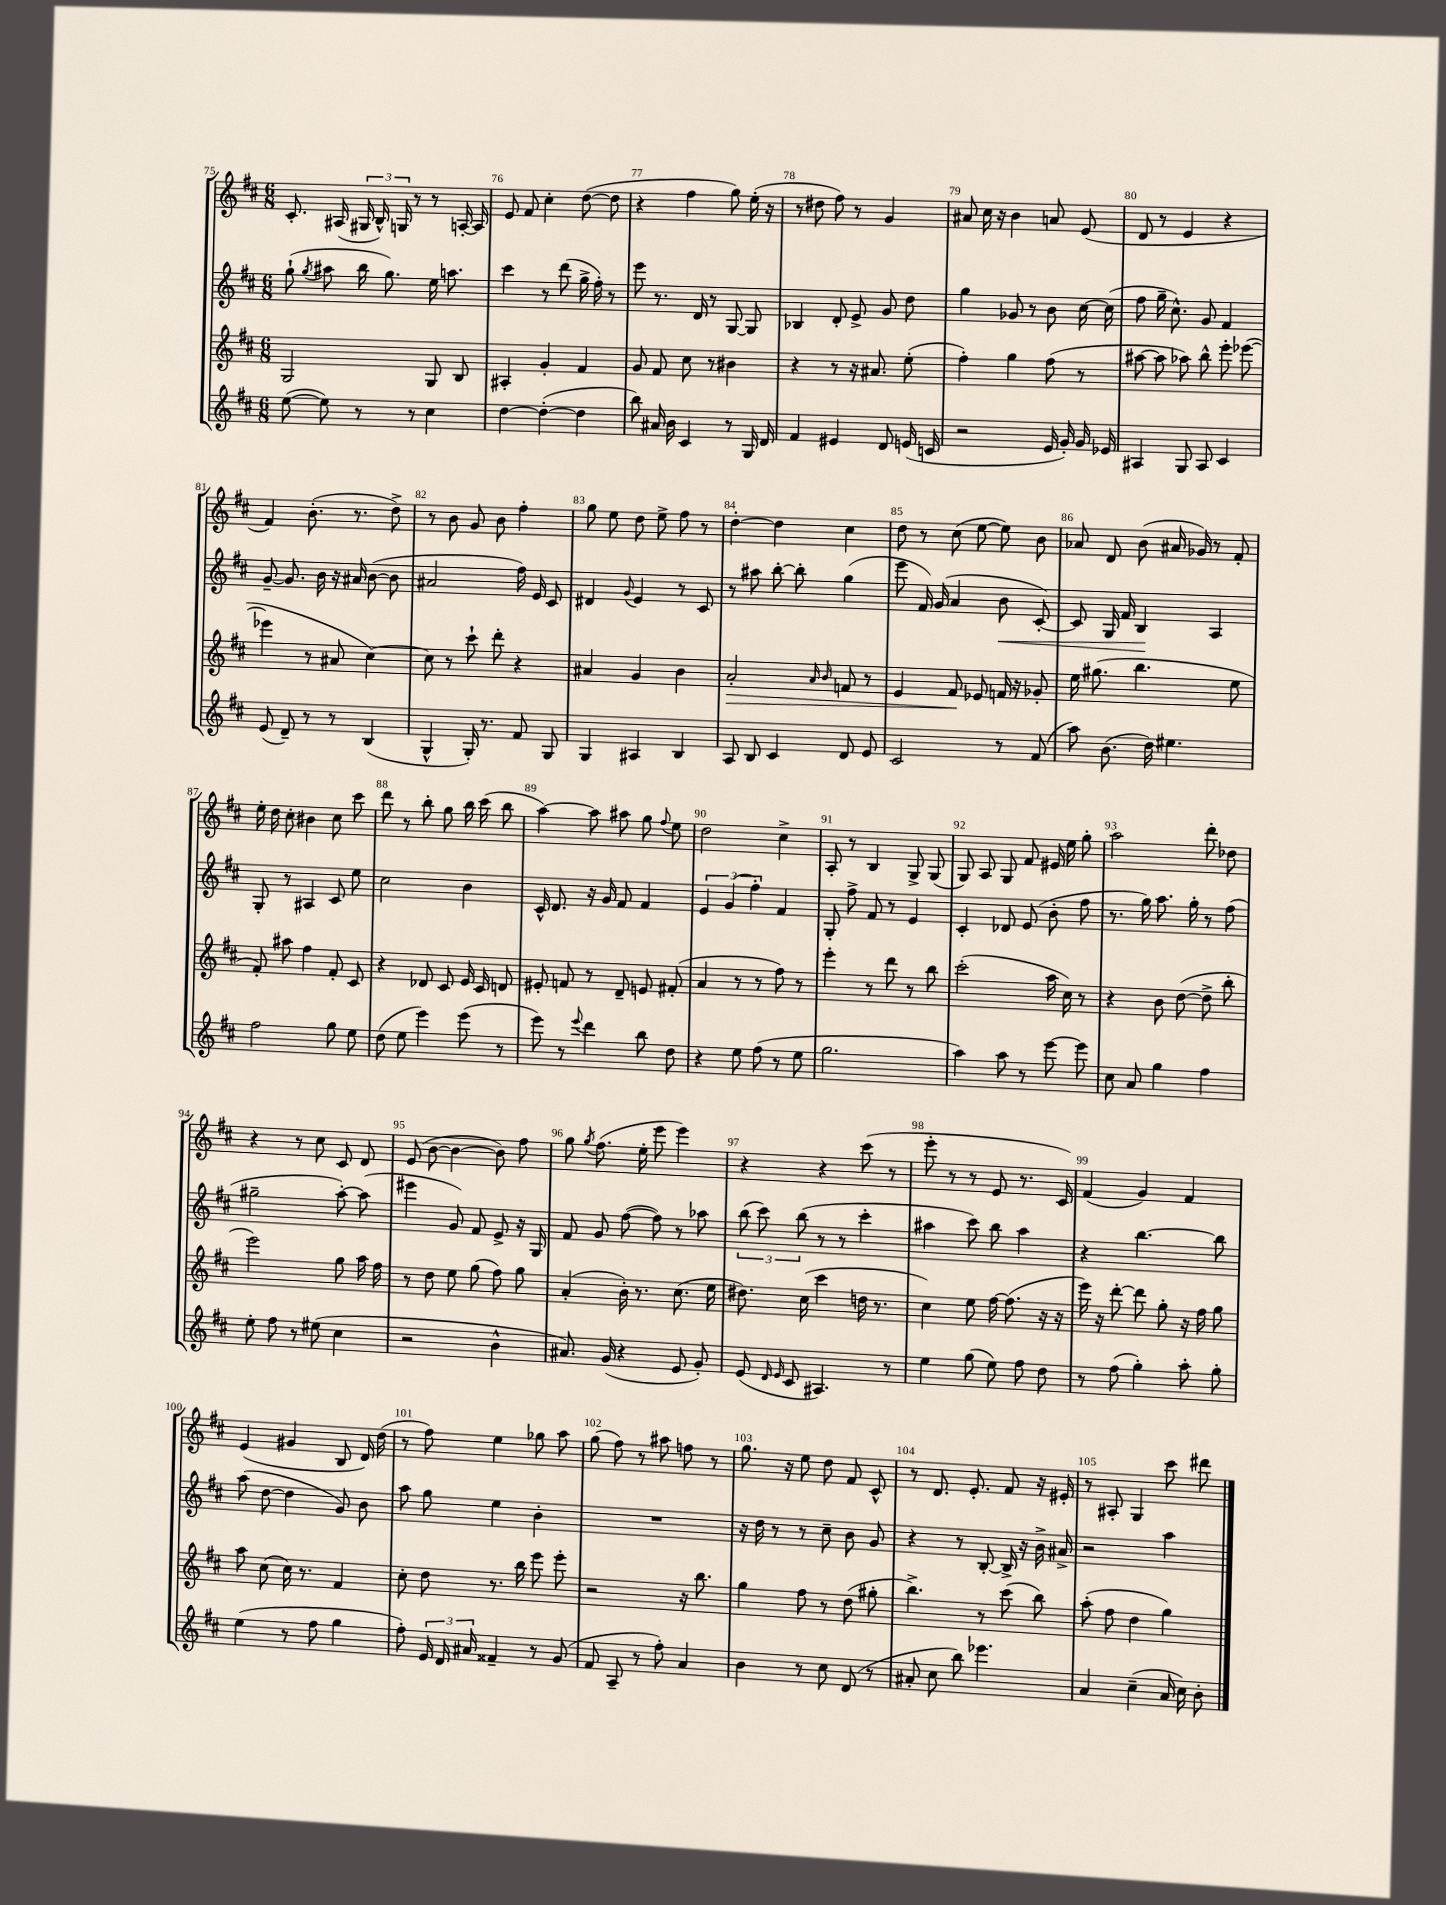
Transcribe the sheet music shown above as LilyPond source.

<<
\new StaffGroup <<
\new Staff = "s0" {
    \clef treble \key d \major \numericTimeSignature \time 6/8
    \autoBeamOff cis'8.-. ais16( \tuplet 3/2 { gis16 b16-^) g16 } r8 r8 a16~-. a16 |
    e'8 fis'8 cis''4-. d''8~( d''8 |
    r4 fis''4 g''8) e''16-.( r16 |
    r8 dis''8 fis''8) r8 g'4 |
    ais'8 cis''16 r16 b'4 a'8 e'8( |
    d'8 r8 e'4 r4 |
    fis'4) b'8.-.( r8. d''8->) |
    r8 b'8 g'8 b'8 fis''4-. |
    g''8 e''8 d''8 e''8-> fis''8 r8 |
    d''4~-. d''4 cis''4 |
    d''8 r8 cis''8( e''8~ e''8) b'8 |
    aes'8 d'8 b'8( ais'16 ges'16) r8 fis'8-. |
    e''16-. d''16 cis''8-. bis'4 cis''8 cis'''8 |
    d'''8 r8 b''8-. g''8 b''16 cis'''16( b''8 |
    a''4~) a''8 ais''8 g''8 \appoggiatura { fis''8 } e''8 |
    d''2 cis''4-> |
    a8-. r8 b4 g8-> g8( |
    g8) a8 g8 fis'8 eis'16 e''16 g''8-. |
    a''2 d'''8-. des''8 |
    r4 r8 cis''8 cis'8 d'8 |
    e'8( b'8~ b'4~ b'8) fis''8 |
    g''8 \acciaccatura { g''8 } fis''8.( e''16-. e'''8 e'''4) |
    r4 r4 cis'''8( r8 |
    e'''8-. r8 r8 e'8 r8. cis'16) |
    fis'4( g'4) fis'4 |
    e'4( gis'4 b8 d'16) d''16( |
    r8 fis''8) e''4 ges''8 a''8 |
    g''8( fis''8) r8 ais''8 f''8 r8 |
    g''8. r16 e''8 d''8 fis'8 cis'8-^ |
    r8 d'8. e'8.-. fis'8 r16 eis'16-. |
    r8 ais8-. g4 cis'''8 dis'''8 \bar "|." |
}
\new Staff = "s1" {
    \clef treble \key d \major \numericTimeSignature \time 6/8
    \autoBeamOff g''8-!( \acciaccatura { g''8 } ais''8 b''16 g''8.) e''16 a''8. |
    cis'''4 r8 d'''8( g''16-> fis''16-.) r8 |
    e'''8 r8. d'16 r8 g8~ g8 |
    bes4 d'8-. e'8-> g'8 d''8 |
    g''4 ges'8 r8 b'8 cis''16~ cis''16( |
    fis''8 g''16-- cis''8.-^) g'8 fis'4 |
    g'8~-- g'8. b'16 r16 ais'16 b'8~( b'8 |
    ais'2 fis''16) e'16 cis'8 |
    dis'4 \appoggiatura { g'8 } e'4 r8 cis'8 |
    r8 ais''8 b''8~-. b''8-. g''4( |
    e'''8 fis'16) g'16( a'4 b'8\< cis'8~-.) |
    cis'8 g16 fis'16 b4\! a4 |
    g8-. r8 ais4 cis'8 e''8 |
    cis''2 b'4 |
    cis'16-^ d'8. r16 g'16 fis'8 fis'4 |
    \tuplet 3/2 { e'4 g'4( fis''4-.) } fis'4 |
    g8-. fis''8-> fis'8 r8 e'4 |
    cis'4-. des'8 e'8( b'8-. fis''8 |
    r8. g''16) a''8. g''16-. r8 fis''8( |
    gis''2-- a''8~-.) a''8( |
    eis'''4 g'8) fis'8 e'8-> r16 g16 |
    fis'8 g'8 fis''8~( fis''8) r8 aes''8 |
    \tuplet 3/2 { b''8( cis'''8) b''8( } r8 r8 cis'''4-. |
    ais''4 cis'''8) b''8 ais''4 |
    r4 b''4.~ b''8 |
    a''8( d''8~ d''4 g'8) b'8 |
    a''8 g''8 e''4 b'4-. |
    R2. |
    r16 d''16 r8 r8 cis''8-- b'8 g'8 |
    r4 r8 b8~-. b16-> r16 b'16-> ais'16-> |
    r2 a''4 \bar "|." |
}
\new Staff = "s2" {
    \clef treble \key d \major \numericTimeSignature \time 6/8
    \autoBeamOff g2 g8 b8 |
    ais4-. g'4-. fis'4 |
    g'8 fis'8 cis''8 r8 bis'4 |
    r4 r8 r16 ais'8. e''8-.( |
    fis''4-.) g''4 fis''8( r8 |
    ais''8~ ais''8 aes''8) b''8-^ e'''8-. ees'''8~( |
    ees'''4 r8 ais'8 cis''4~) |
    cis''8 r8 cis'''8-! d'''8-. r4 |
    ais'4 g'4 b'4 |
    a'2-.\> \grace { a'16 b'16 } f'8 r8 |
    e'4 fis'8\! ees'8 f'16 r16 ges'8-. |
    e''16 gis''8.( b''4. e''8 |
    fis'8-.) ais''8 fis''4 fis'8-. cis'8 |
    r4 des'8 cis'8 e'16 cis'16 d'8 |
    eis'8-. f'8 r8 d'8-- e'8 fis'8-.( |
    a'4 r8 r8 fis''8) r8 |
    e'''4-. r8 d'''8 r8 b''8 |
    cis'''2-.( a''16 cis''16) r8 |
    r4 b'8 d''8~( d''8-> b''8-. |
    e'''2) g''8 a''16 fis''16 |
    r8 d''8 e''8 g''8( fis''8) g''8 |
    a'4-.( b'16-.) r8. cis''8.( e''16 |
    dis''8.) cis''16( cis'''4 d''16 r8. |
    cis''4) e''8 fis''16~ fis''8.( r16 r16 |
    e'''16) r16 d'''8~-. d'''8 g''8-. r16 fis''16 g''8 |
    a''8 cis''8( cis''16) r8. fis'4 |
    cis''8-. d''8 r8. b''16 e'''8 e'''8-. |
    r2 r16 b''8. |
    g''4 fis''8 r8 d''8( gis''8-. |
    b''4.->) r8 cis'''8( b''8) |
    a''8-.( fis''8 d''4 g''4) \bar "|." |
}
\new Staff = "s3" {
    \clef treble \key d \major \numericTimeSignature \time 6/8
    \autoBeamOff e''8~( e''8) r8 r8 cis''4 |
    d''4~ d''4~-.( d''4 |
    b''8) ais'16 b'16 cis'4 r8 g16 d'16 |
    fis'4 eis'4 d'8 e'16( c'16 |
    r2 e'16 g'16-.) g'16 ees'16 |
    ais4 g8 ais8 cis'4 |
    e'8( d'8--) r8 r8 b4( |
    g4-^ g16-.) r8. fis'8 g8 |
    g4 ais4 b4 |
    a8 b8 cis'4 d'8 e'8 |
    cis'2 r8 fis'8( |
    a''8) b'8.( d''16) eis''4. |
    fis''2 g''8 e''8 |
    d''8( e''8 e'''4) e'''8( r8 |
    e'''8) r8 \appoggiatura { e'''8 } d'''4 b''8 d''8 |
    r4 e''8 fis''8( r8 e''8 |
    g''2. |
    a''4) a''8 r8 e'''8~ e'''8 |
    cis''8 a'8 g''4 fis''4 |
    e''8-. fis''8 r8 eis''8( cis''4 |
    r2 b'4-^ |
    ais'8.) g'16( r4 e'8 g'8-.) |
    e'8( \grace { d'16 e'16 } cis'8 ais4.) r8 |
    e''4 g''8( e''8) fis''8 d''8 |
    r8 fis''8( g''4-.) a''8-. g''8-. |
    e''4( r8 fis''8 g''4 |
    fis''8-.) \tuplet 3/2 { e'16 d'16 ais'16 } fisis'4-- r8 g'8( |
    fis'8 a8-- r8 fis''8-.) a'4 |
    b'4 r8 cis''8 d'8( r8 |
    ais'8-. cis''8 b''8) ees'''4. |
    a'4 cis''4--( a'16 cis''16) b'8-. \bar "|." |
}
>>
>>
\layout { \context { \Score currentBarNumber = #75 \override BarNumber.break-visibility = ##(#f #t #t) barNumberVisibility = #all-bar-numbers-visible } }
